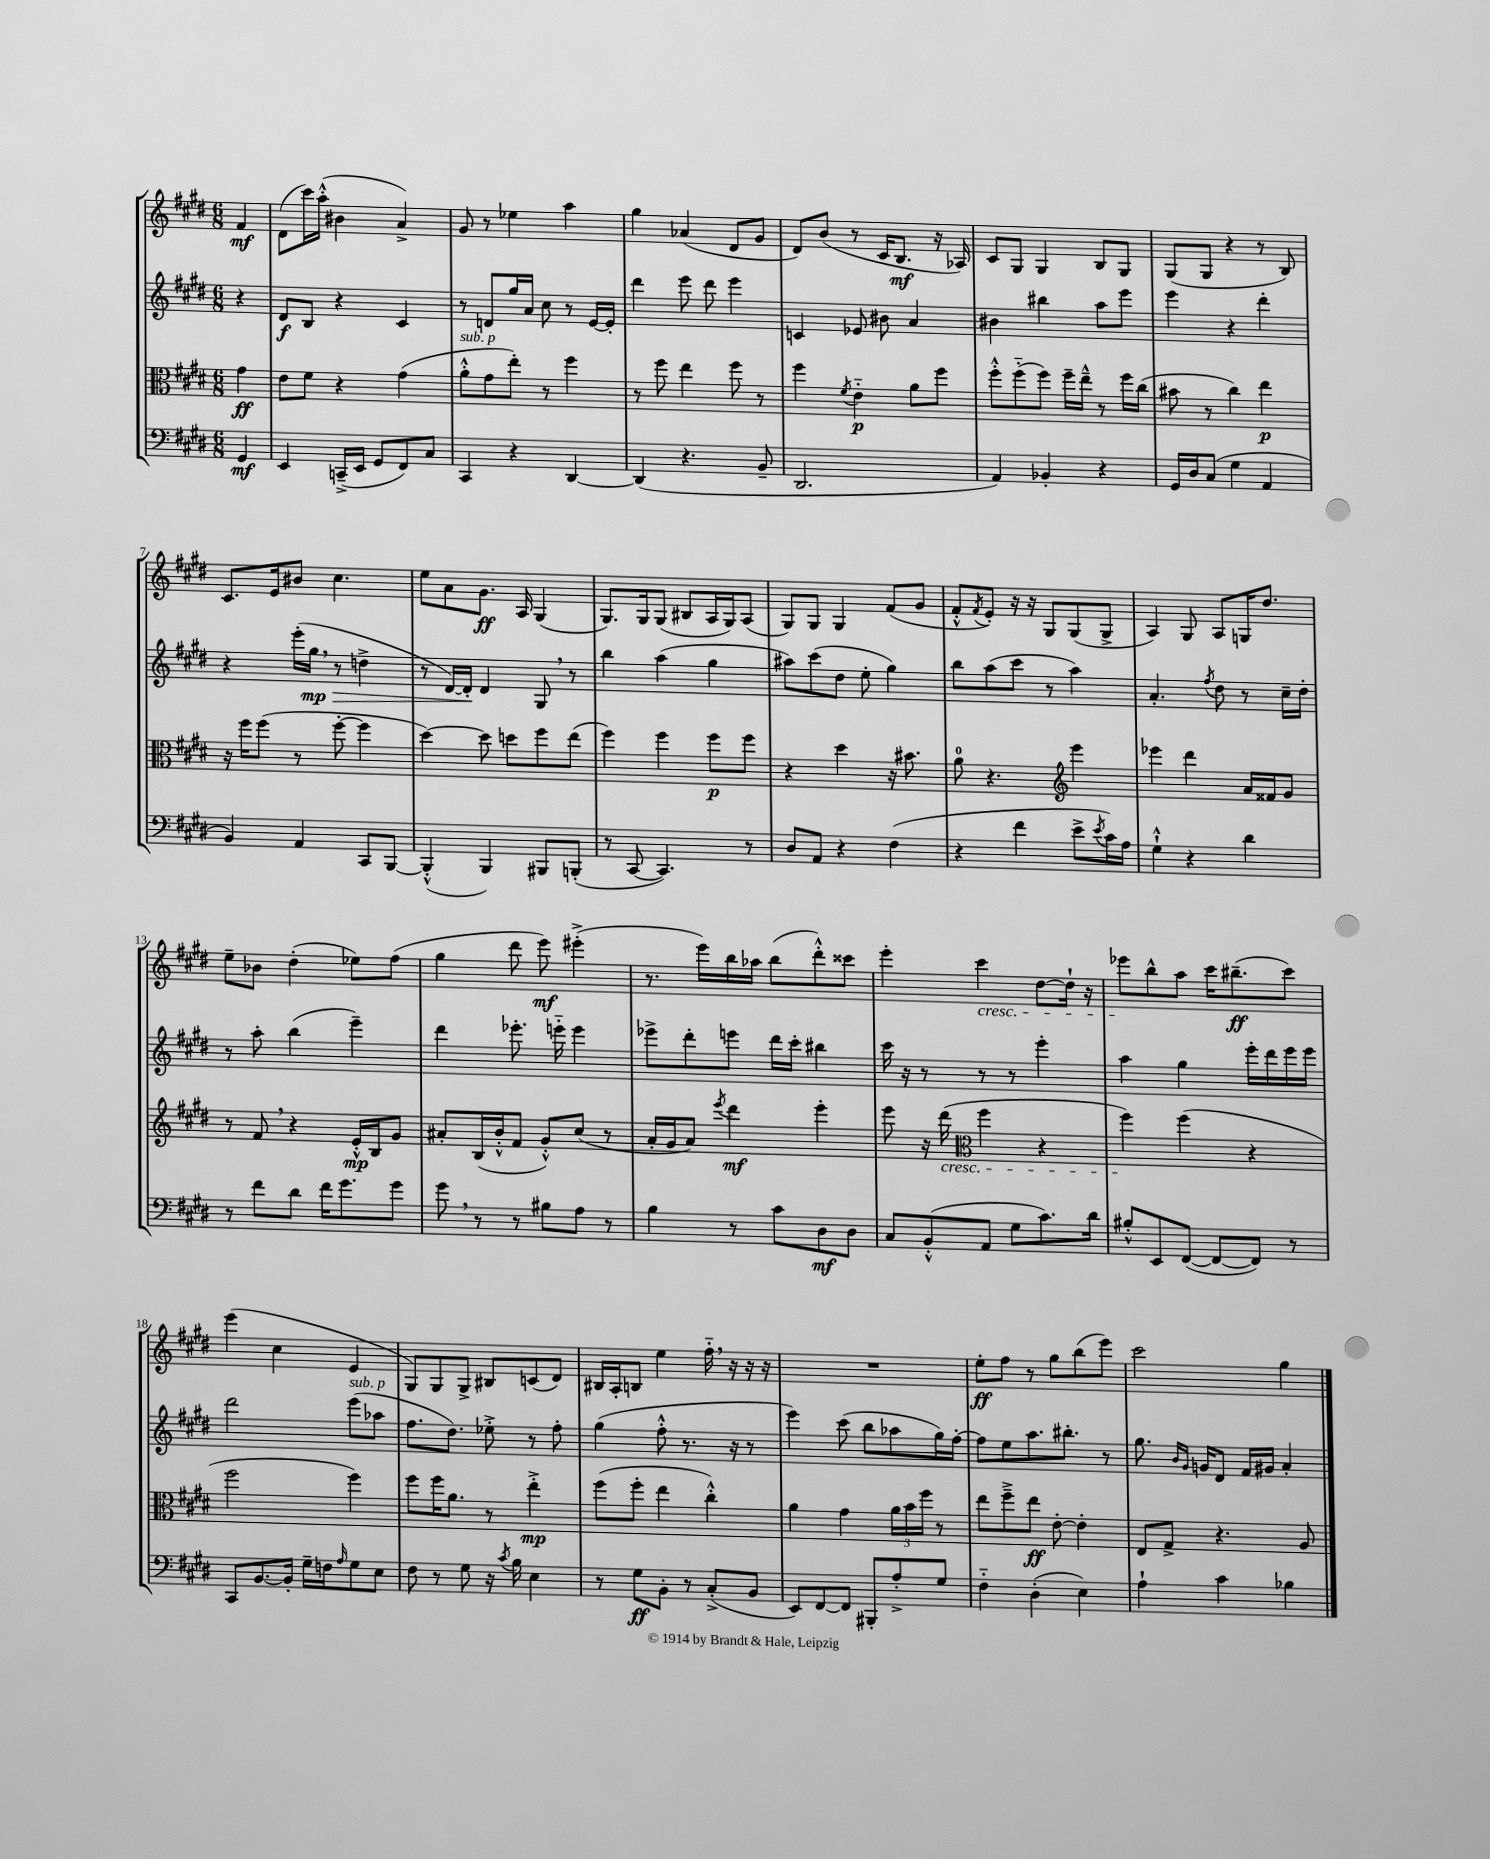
<<
\new StaffGroup <<
\new Staff = "s0" {
    \clef treble \key e \major \numericTimeSignature \time 6/8 \partial 4
    fis'4\mf |
    dis'8( cis'''16) a''16-.-^( bis'4 a'4->) |
    gis'8 r8 ees''4 a''4 |
    gis''4 aes'4( dis'8 gis'8 |
    dis'8) b'8( r8 cis'16 b8.\mf r16 aes16) |
    cis'8 gis8 gis4 b8 gis8 |
    gis8( gis8 r4 r8 b8) |
    cis'8. e'16 bis'8 cis''4. |
    e''8 a'8 gis'8.\ff a16 gis4( |
    gis8.) gis16 gis8( bis8 a16 gis16) a8( |
    gis8) gis8 gis4 fis'8( gis'8 |
    fis'8-.-^ \acciaccatura { fis'8 } e'8-.) r16 r16 gis8 gis8( gis8-> |
    a4) gis8 a8 g16 dis''8. |
    e''8-- bes'8 dis''4-.( ees''8) fis''8( |
    gis''4 dis'''8 e'''8\mf) eis'''4-.->( |
    r8. e'''16) b''16 aes''16 b''8( dis'''8-.-^) cisis'''8 |
    e'''4-. cis'''4\cresc dis''8~ dis''16-! r16 |
    ees'''8\! b''8-^ a''8 cis'''16 bis''8.--\ff( cis'''8) |
    e'''4( cis''4 e'4 |
    gis8) gis8 gis8-> bis8 c'8( dis'8) |
    bis16 a16-. b8 e''4 fis''16-_ \breathe r16 r16 r16 |
    R2. |
    e''8-.\ff fis''8 r8 gis''8 b''8( e'''8) |
    cis'''2 gis''4 \bar "|." |
}
\new Staff = "s1" {
    \clef treble \key e \major \numericTimeSignature \time 6/8 \partial 4
    r4 |
    dis'8\f b8 r4 cis'4 |
    r8 d'8 gis''16 a'16 cis''8 r8 e'16~ e'16-. |
    dis'''4 e'''8 dis'''8 e'''4 |
    c'4 ees'8 bis'8 a'4 |
    bis'4 bis''4 a''8 e'''8 |
    e'''4 r4 dis'''4-. |
    r4 e'''16-.( gis''16\mp\> \breathe r8 d''4-> |
    r8 dis'16~) dis'16-.\! dis'4 gis8 \breathe r8 |
    b''4 a''4( gis''4 |
    ais''8) cis'''8( dis''8 e''8-. gis''4) |
    b''8 a''8( cis'''8 r8 a''4) |
    a'4.-. \acciaccatura { fis''8 } dis''8 r8 cis''16-- dis''16-. |
    r8 a''8-. b''4( e'''4--) |
    dis'''4 ees'''8.-. e'''16-_ e'''4 |
    ees'''8-> dis'''8-. e'''8 dis'''16 cis'''16-. bis''4 |
    cis'''16 r16 r8 r8 r8 e'''4-. |
    a''4 gis''4 e'''16-. dis'''16 e'''16 e'''16 |
    dis'''2 e'''8^\markup { \italic "sub. p" }( aes''8 |
    fis''8. dis''8.) ees''8-.-> r8 fis''8-. |
    gis''4( fis''8-.-^ r8. r16 r8 |
    e'''4) cis'''8( b''8 aes''8 gis''16) fis''16~-. |
    fis''8 e''8 a''8. bis''8.-. r8 |
    gis''8. \grace { b'16 gis'16 } g'16 dis'8 fis'16 gis'16 a'4-. \bar "|." |
}
\new Staff = "s2" {
    \clef alto \key e \major \numericTimeSignature \time 6/8 \partial 4
    gis'4\ff |
    e'8 fis'8 r4 gis'4( |
    a'8-.-^^\markup { \italic "sub. p" } gis'8 e''8-.) r8 fis''4 |
    r8 fis''8 e''4 fis''8 r8 |
    fis''4 \acciaccatura { fis'8 } e'4-_\p a'8 fis''8 |
    fis''8-.-^ fis''8-_( fis''8) fis''16-- e''16---^ r8 fis''16 cis''16( |
    bis'8 r8 cis''4) e''4\p |
    r16 fis''16 fis''8( r8 fis''8~-. fis''4 |
    dis''4~) dis''8 d''8 fis''8 e''8( |
    fis''4) fis''4 fis''8\p fis''8 |
    r4 dis''4 r16 bis'8. |
    a'8-0 r4. \clef treble e'''4 |
    ees'''4 dis'''4 a'16 fisis'16 gis'8 |
    r8 fis'8 \breathe r4 e'16-.-^\mp b16 gis'8 |
    ais'8-. b16( b'16-.-^ fis'8 gis'8-.-^) cis''8( r8 |
    a'16-. gis'16 a'8) \acciaccatura { e'''8 } dis'''4\mf e'''4-. |
    e'''8 r16 dis'''16\cresc( \clef alto fis''4 r4 |
    fis''4\!) fis''4( r4 |
    fis''2 fis''4) |
    fis''8 fis''16 a'8. r8 e''4-.->\mp |
    fis''8( fis''8-. e''4 cis''4-.-^) |
    a'4 gis'4 \tuplet 3/2 { a'16 b'16 fis''16 } r8 |
    e''8 fis''8---> e''8\ff e'8~-. e'4-. |
    e8 gis8-> r4. a8 \bar "|." |
}
\new Staff = "s3" {
    \clef bass \key e \major \numericTimeSignature \time 6/8 \partial 4
    gis,4\mf |
    e,4 c,16--->( e,16 gis,8 fis,8) cis8 |
    cis,4 r4 dis,4~ |
    dis,4( r4. b,8-- |
    dis,2. |
    a,4) bes,4-. r4 |
    gis,16 dis16 cis8( gis4 a,4 |
    b,4) a,4 cis,8 b,,8~ |
    b,,4-.-^( b,,4) bis,,8 b,,8-.( |
    r8 cis,8~ cis,4.) r8 |
    dis8 a,8 r4 fis4( |
    r4 fis'4 e'8-> \acciaccatura { e'8 } cis'16) a16 |
    gis4-!-^ r4 dis'4 |
    r8 fis'8 dis'8 fis'16 gis'8. gis'8 |
    gis'8 \breathe r8 r8 bis8 a8 r8 |
    b4 r8 cis'8 dis8\mf dis8 |
    cis8 b,8-.-^( a,8 gis8 cis'8.) dis'16 |
    bis8-.-^ e,8 fis,8~( fis,8~ fis,8) r8 |
    cis,8 b,8.~ b,16-. gis16-- f16 \grace { a16 } gis8 e8 |
    fis8 r8 gis8 r16 \acciaccatura { cis'8 } b16 e4 |
    r8 gis8\ff b,8-. r8 cis8-.->( b,8 |
    e,8) fis,8~ fis,8 bis,,8-. a8-.-> gis8 |
    fis4-_ dis4-.( e4) |
    a4-! cis'4 bes4 \bar "|." |
}
>>
>>
